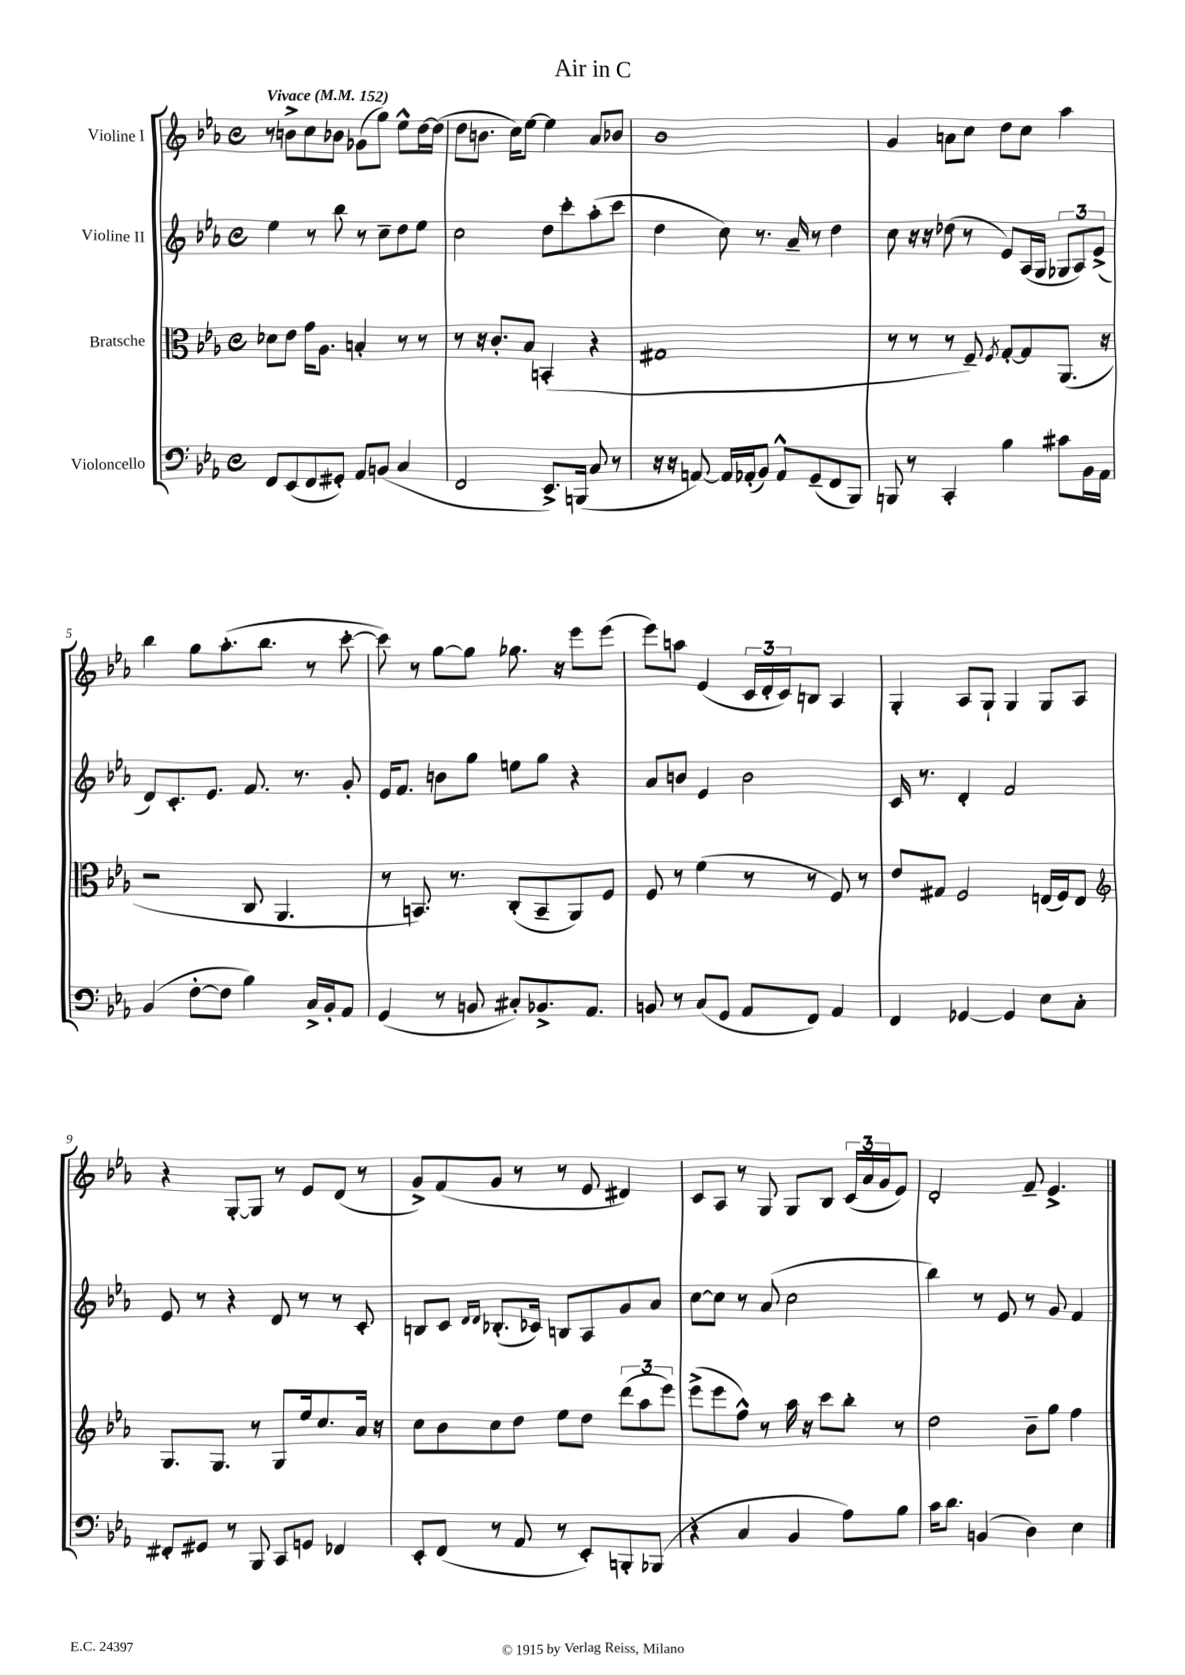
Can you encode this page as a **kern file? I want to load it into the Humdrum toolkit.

**kern	**kern	**kern	**kern
*part4	*part3	*part2	*part1
*staff4	*staff3	*staff2	*staff1
*I"Violoncello	*I"Bratsche	*I"Violine II	*I"Violine I
*clefF4	*clefC3	*clefG2	*clefG2
*k[b-e-a-]	*k[b-e-a-]	*k[b-e-a-]	*k[b-e-a-]
*M4/4	*M4/4	*M4/4	*M4/4
*met(c)	*met(c)	*met(c)	*met(c)
*MM152	*MM152	*MM152	*MM152
=1	=1	=1	=1
!	!	!	!LO:TX:a:B:t=Vivace
8FF/L	8d-X\L	4ee-\	8r
(8EE-/	8e-\J	.	8bn^\L
8FF/	16g\KL	8r	8cc\
.	8.A-\J	.	.
8GG#X'/J)	.	8bb-\	8b-X\J
8AA-/L	4Bn'/	8r	(8g-X\L
(8BBn/J	.	8cc~\L	8gg\J)
4C/	8r	8dd\	8ee-^^\L
.	8r	8ee-\J	[16dd\L
.	.	.	(16dd\JJ]
=2	=2	=2	=2
2FF/	8r	2cc\	8dd\L
.	16r	.	8.bn\J
.	8.c'/L	.	.
.	.	.	16cc\KL)
.	8B-/J	.	[8ee-\J
8.EE-^/L)	(4BBn'/	8dd\L	4ee-\]
.	.	8ccc'\	.
(16BBBn/Jk	.	.	.
8C/	4r	(8aa-'\	8a-/L
8r	.	8ccc\J	8b-X/J
=3	=3	=3	=3
16r	1G#X	4dd\	1b-
16r	.	.	.
[8AAn/)	.	.	.
16AA/LL]	.	8cc\)	.
(16AA-X'/J	.	.	.
8BB-/J)	.	8.r	.
8AA-^^/L	.	.	.
.	.	16a-~/	.
(8GG~/	.	8r	.
8FF/	.	4dd\	.
8BBB-/J)	.	.	.
=4	=4	=4	=4
8BBBn/	8r	8cc\	4g/
8r	8r	16r	.
.	.	16r	.
4CC'/	8r	(8dd-X\	8an\L
.	8F~/)	8r	8cc\J
.	8qF/	.	.
4B-\	[8G'/L	8e-/L)	8dd\L
.	8G/]	(16A-/L	8cc\J
.	.	16G/JJ	.
8c#X\L	(8.AA-/J	12G-X/L	4aa-\
.	.	12A-/)	.
16BB-\L	.	.	.
.	.	(12e-^/J	.
16AA-\JJ	16r	.	.
!!LO:LB:g=z
=5	=5	=5	=5
(4BB-/	2r	8d/L)	4bb-\
.	.	8.c'/	.
[8F'\L	.	.	8gg\L
.	.	8.e-/J	.
8F\J]	.	.	(8.aa-'\
4B-\)	8C/	8.f/	.
.	.	.	8.bb-\J
.	4.AA-/	.	.
.	.	8.r	.
16C^/LL	.	.	8r
16BB-'/J	.	.	.
8AA-/J	.	8g'/	[8ccc'\
=6	=6	=6	=6
(4GG/	8r	16e-/KL	8ccc\])
.	.	8.f/J	.
.	8.BBn/)	.	8r
8r	.	8bn\L	[8gg\L
.	8.r	.	.
8BBn/	.	8gg\J	8gg\J]
8C#X'/L)	(8C'/L	8een\L	8.gg-X\
8.BB-X^/	8BB~/	8gg\J	.
.	.	.	16r
.	8AA-/)	4r	8eee-\L
8.AA-/J	.	.	.
.	8F/J	.	(8eee-\J
=7	=7	=7	=7
8BBn/	8F/	8a-/L	8eee-\L)
8r	8r	8bn/J	8aan\J
(8C/L	(4f\	4e-/	(4e-/
8GG/J	.	.	.
8AA-/L	8r	2b\	24c/LL
.	.	.	24d'/
.	.	.	24c/J)
8FF/J)	8r	.	8Bn/J
4AA-/	8F/)	.	4A-/
.	8r	.	.
=8	=8	=8	=8
4FF/	8e-/L	16c/	4G'/
.	.	8.r	.
.	8G#X/J	.	.
[4GG-X/	2F/	4d'/	8A-/L
.	.	.	8G`/J
4GG-/]	.	2f/	4G/
8E-\L	(16En/LL	.	8G/L
.	16F/J)	.	.
8C'\J	8E/J	.	8A-/J
!!LO:LB:g=z
=9	=9	=9	=9
*	*clefG2	*	*
8FF#X'/L	8.G/L	8e-/	4r
8GG#X/J	.	8r	.
.	8.G/J	.	.
8r	.	4r	[8G'/L
8BBB-/	8r	.	8G/J]
8CC/L	8G/L	8d/	8r
8GGn/J	16ee-/k	8r	8e-/L
.	8.cc/	.	.
4FF-X/	.	8r	(8d/J
.	16a-/Jk	8c'/	8r
.	16r	.	.
=10	=10	=10	=10
8EE-'/L	8cc\L	8Bn/L	8g^/L)
(8FF/J	8b-\	8c/J	(8f/
.	.	16qqd/LL	.
.	.	16qqd/JJ	.
8r	8cc\	(8.B-X'/L	8g/J
8AA-/	8dd\J	.	8r
.	.	16c-X/Jk)	.
8r	8ee-\L	8Bn/L	8r
8EE-'/L)	8dd\J	8A-/	8e-/
8BBBn'/	(12ddd\L	8g/	4d#X/)
.	12aa-\	.	.
(8BBB-X/J	.	8a-/J	.
.	12eee-\J)	.	.
=11	=11	=11	=11
4r	(8eee-^\L	[8cc\L	8c/L
.	8eee-\	8cc\J]	8A-/J
4C/	8ff^^\J)	8r	8r
.	8r	(8a-/	8G/
4BB-/	16aa-\	2cc\	8G/L
.	16r	.	.
.	8ccc\L	.	8B-/J
8A-\L)	8bb-'\J	.	(24c/LL
.	.	.	24a-/
.	.	.	24g/J
8B-\J	8r	.	8e-/J)
=12	=12	=12	=12
16c\KL	2dd\	4bb-\)	2d'/
8.d\J	.	.	.
(4BBn/	.	8r	.
.	.	8e-/	.
4D\)	8b-~\L	8r	8f~/
.	8gg\J	8g/	4.e-^/
4E-\	4ff\	4f/	.
==	==	==	==
*-	*-	*-	*-
